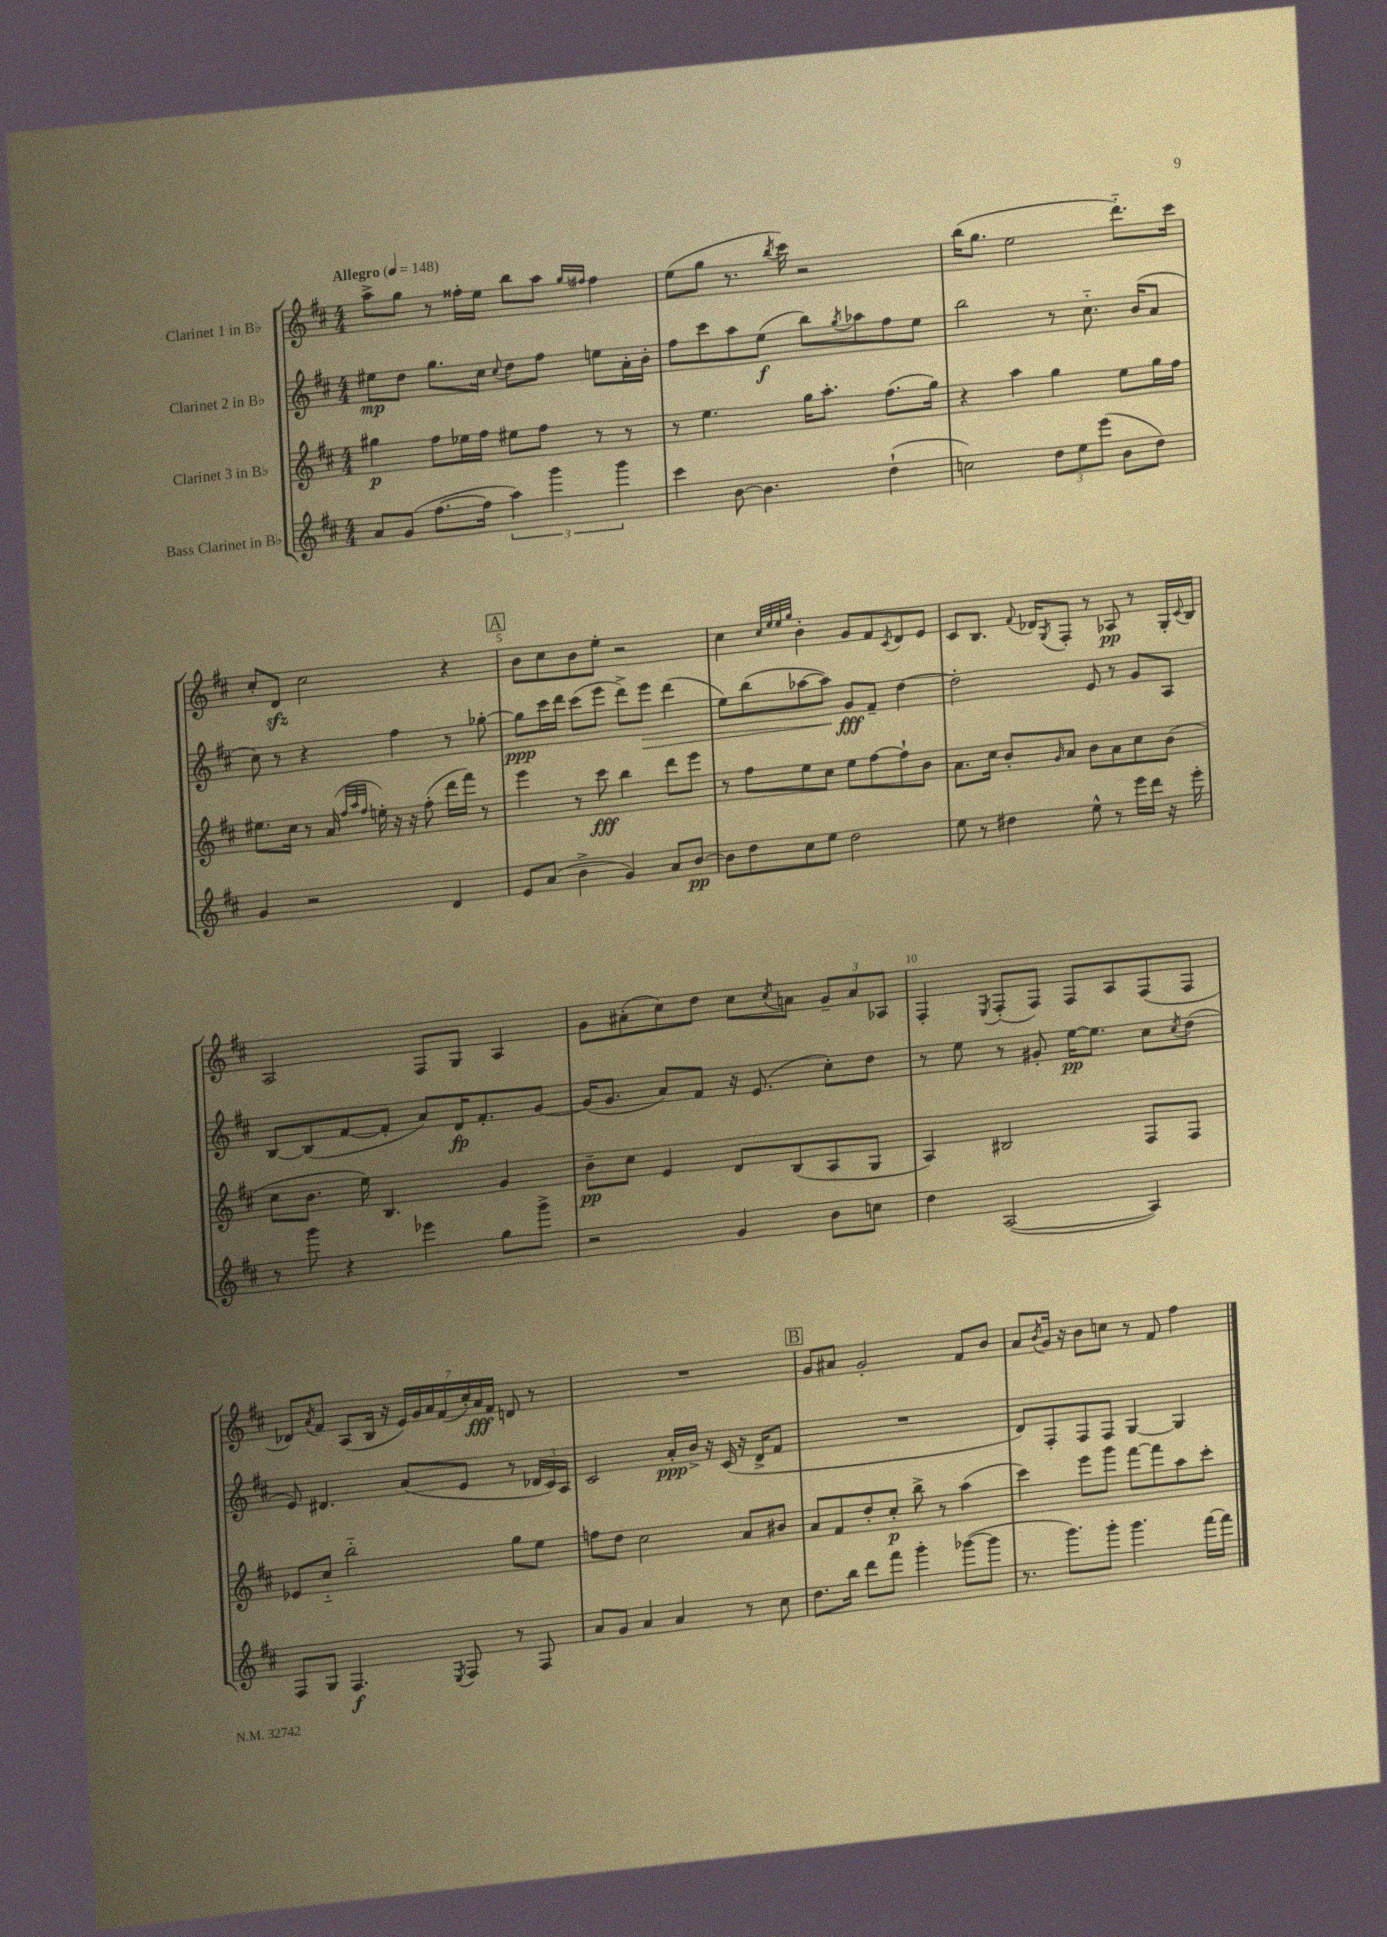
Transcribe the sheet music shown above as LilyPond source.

<<
\new StaffGroup <<
\new Staff = "s0" \with { instrumentName = "Clarinet 1 in Bb" } {
    \clef treble \key d \major \numericTimeSignature \time 4/4 \tempo "Allegro" 4 = 148
    a''8-> g''8 r8 fisis''16-. e''16 b''8 a''8 \grace { g''16 fis''16 } fis''4 |
    e''8( g''8 r8. \acciaccatura { b''8 } cis'''16) r2 |
    b''16( g''8. e''2 d'''8.-_) cis'''16 |
    cis''8-. d'8\sfz cis''2 r4 |
    \mark \markup { \box "A" } b'8 cis''8 b'8 e''8-. r2 |
    cis''4 \grace { cis''32 e''32 e''32 g''32 } b'4-. g'8 fis'8 \acciaccatura { cis'8 } d'8 e'8 |
    cis'8 b8. \appoggiatura { fis'8 } des'16 \acciaccatura { g8 } fis8-. r8 aes8\pp r8 g16-. \appoggiatura { cis'8 } b16 |
    a2 fis8 g8 a4 |
    g'8 ais'8-.( cis''8) d''8 cis''8 \acciaccatura { cis''8 } a'8 \tuplet 3/2 { g'8-- a'8 aes8 } |
    fis4-. \acciaccatura { e8 } fis8-.( fis8) fis8 a8 fis8( fis8 |
    des'8) \acciaccatura { a'8 } fis'8 a8( b16 r16 \tuplet 7/4 { e'16) g'16 a'16 fis'16( cis''16-.) a'16\fff fis'16 } d'8 r8 |
    R1 |
    \mark \markup { \box "B" } g'8 ais'8 g'2-. fis'8 b'8 |
    a'8 \acciaccatura { b'8 } g'16 r16 b'8 c''8 r8 fis'8 fis''4 \bar "|." |
}
\new Staff = "s1" \with { instrumentName = "Clarinet 2 in Bb" } {
    \clef treble \key d \major \numericTimeSignature \time 4/4
    eis''8\mp d''8 g''8. cis''16 \appoggiatura { cis''8 } d''8 fis''8 e''8 a'16-. b'16-. |
    fis''8 cis'''8 a''8 e''8\f( b''8) \acciaccatura { g''8 } aes''8 fis''8 e''8 |
    b''2 r8 cis''8.-_ b'16( a'8 |
    cis''8) r8 r4 fis''4 r8 ges''8~-. |
    \mark \markup { \box "A" } ges''8\ppp cis'''16 d'''16 cis'''8( e'''8 d'''8->) e'''8\> d'''4( |
    e''8) b''8( aes''8~ aes''8\!) g'8\fff fis'8-- d''4~ |
    d''2-. e'8 r8 g'8 a8 |
    b8~ b8( fis'8~ fis'8-. a'8) d'16\fp fis'8.-. g'8~ |
    g'16( g'8. a'8) fis'8 r16 e'8.( cis''8-.) d''8 |
    r8 e''8 r8 gis'8-. e''16~\pp e''8. cis''8 \acciaccatura { cis''8 } d''8( |
    e'8) dis'4. a'8( e'8 r8 \tuplet 3/2 { des'16 cis'16) a16 } |
    cis'2 a'16-.\ppp b'16-> r16 cis'16( r16 d'16-> fis'8 |
    \mark \markup { \box "B" } R1 |
    d'8) fis8-. fis8 fis8 g4~ g4 \bar "|." |
}
\new Staff = "s2" \with { instrumentName = "Clarinet 3 in Bb" } {
    \clef treble \key d \major \numericTimeSignature \time 4/4
    gis''4\p fis''8 ees''16 fis''16 eis''8 fis''8 r8 r8 |
    r8 e''4. g''16 a''8.-. fis''8.( g''16) |
    r4 a''4 g''4 e''8 g''16 fis''16 |
    eis''8. cis''16 r8 a'16( \grace { fis''32 a''32 fis''32 } e''16-.) r16 r16 fis''8-.( d'''16 fis'''16) r8 |
    \mark \markup { \box "A" } e'''4 r8 cis'''8\fff b''4 d'''8 e'''8 |
    r8 fis''8 e''8 cis''8 e''8 fis''8~ fis''8-! b'8 |
    a'8. cis''16 b'8-. \grace { g'16 } a'8 b'8 a'8 cis''8 b'8( |
    cis''8 b'8. e''16) b4. g'4 |
    b'8--\pp cis''8 e'4 d'8 b8( a8 g8 |
    a4) bis2 fis8 fis8 |
    ees'8 cis''8-_ b''2-_ g''8 e''8 |
    f''8 d''8 cis''2 a'8 bis'8 |
    \mark \markup { \box "B" } a'8 fis'8 d''8-. cis''8-.\p b''8-> r8 a''4( |
    cis'''4) e'''8 g'''8 fis'''8~ fis'''8 a''8 cis'''8-. \bar "|." |
}
\new Staff = "s3" \with { instrumentName = "Bass Clarinet in Bb" } {
    \clef treble \key d \major \numericTimeSignature \time 4/4
    a'8 g'8( fis''8.~ fis''16 \tuplet 3/2 { a''4) g'''4 g'''4 } |
    cis'''4 b'8~ b'4. d''4-!( |
    c''2) \tuplet 3/2 { d''8 e''8 e'''8( } b'8 d''8) |
    g'4 r2 d'4 |
    \mark \markup { \box "A" } e'8 a'8( b'4-> g'4) a'8 b'8~\pp |
    b'8 d''8 cis''8 e''8 d''2 |
    e''8 r8 dis''4 e''8-^ r8 e'''16 d'''16 r16 e'''16-. |
    r8 g'''8 r4 ees'''4 g''8 g'''8-> |
    r2 g'4 b'8 c''8 |
    d''4 a2~( a4) |
    fis8 g8 fis4.\f \acciaccatura { e8 } fis8 r8 fis8 |
    a'8 g'8 a'4 a'4 r8 cis''8 |
    \mark \markup { \box "B" } d''8. b''16 d'''8 fis'''8 g'''4-. ges'''8~( ges'''8 |
    r8. g'''8.) g'''8-. g'''4. fis'''16~ fis'''16 \bar "|." |
}
>>
>>
\layout { \context { \Score \override BarNumber.break-visibility = ##(#f #t #t) barNumberVisibility = #(every-nth-bar-number-visible 5) } }
